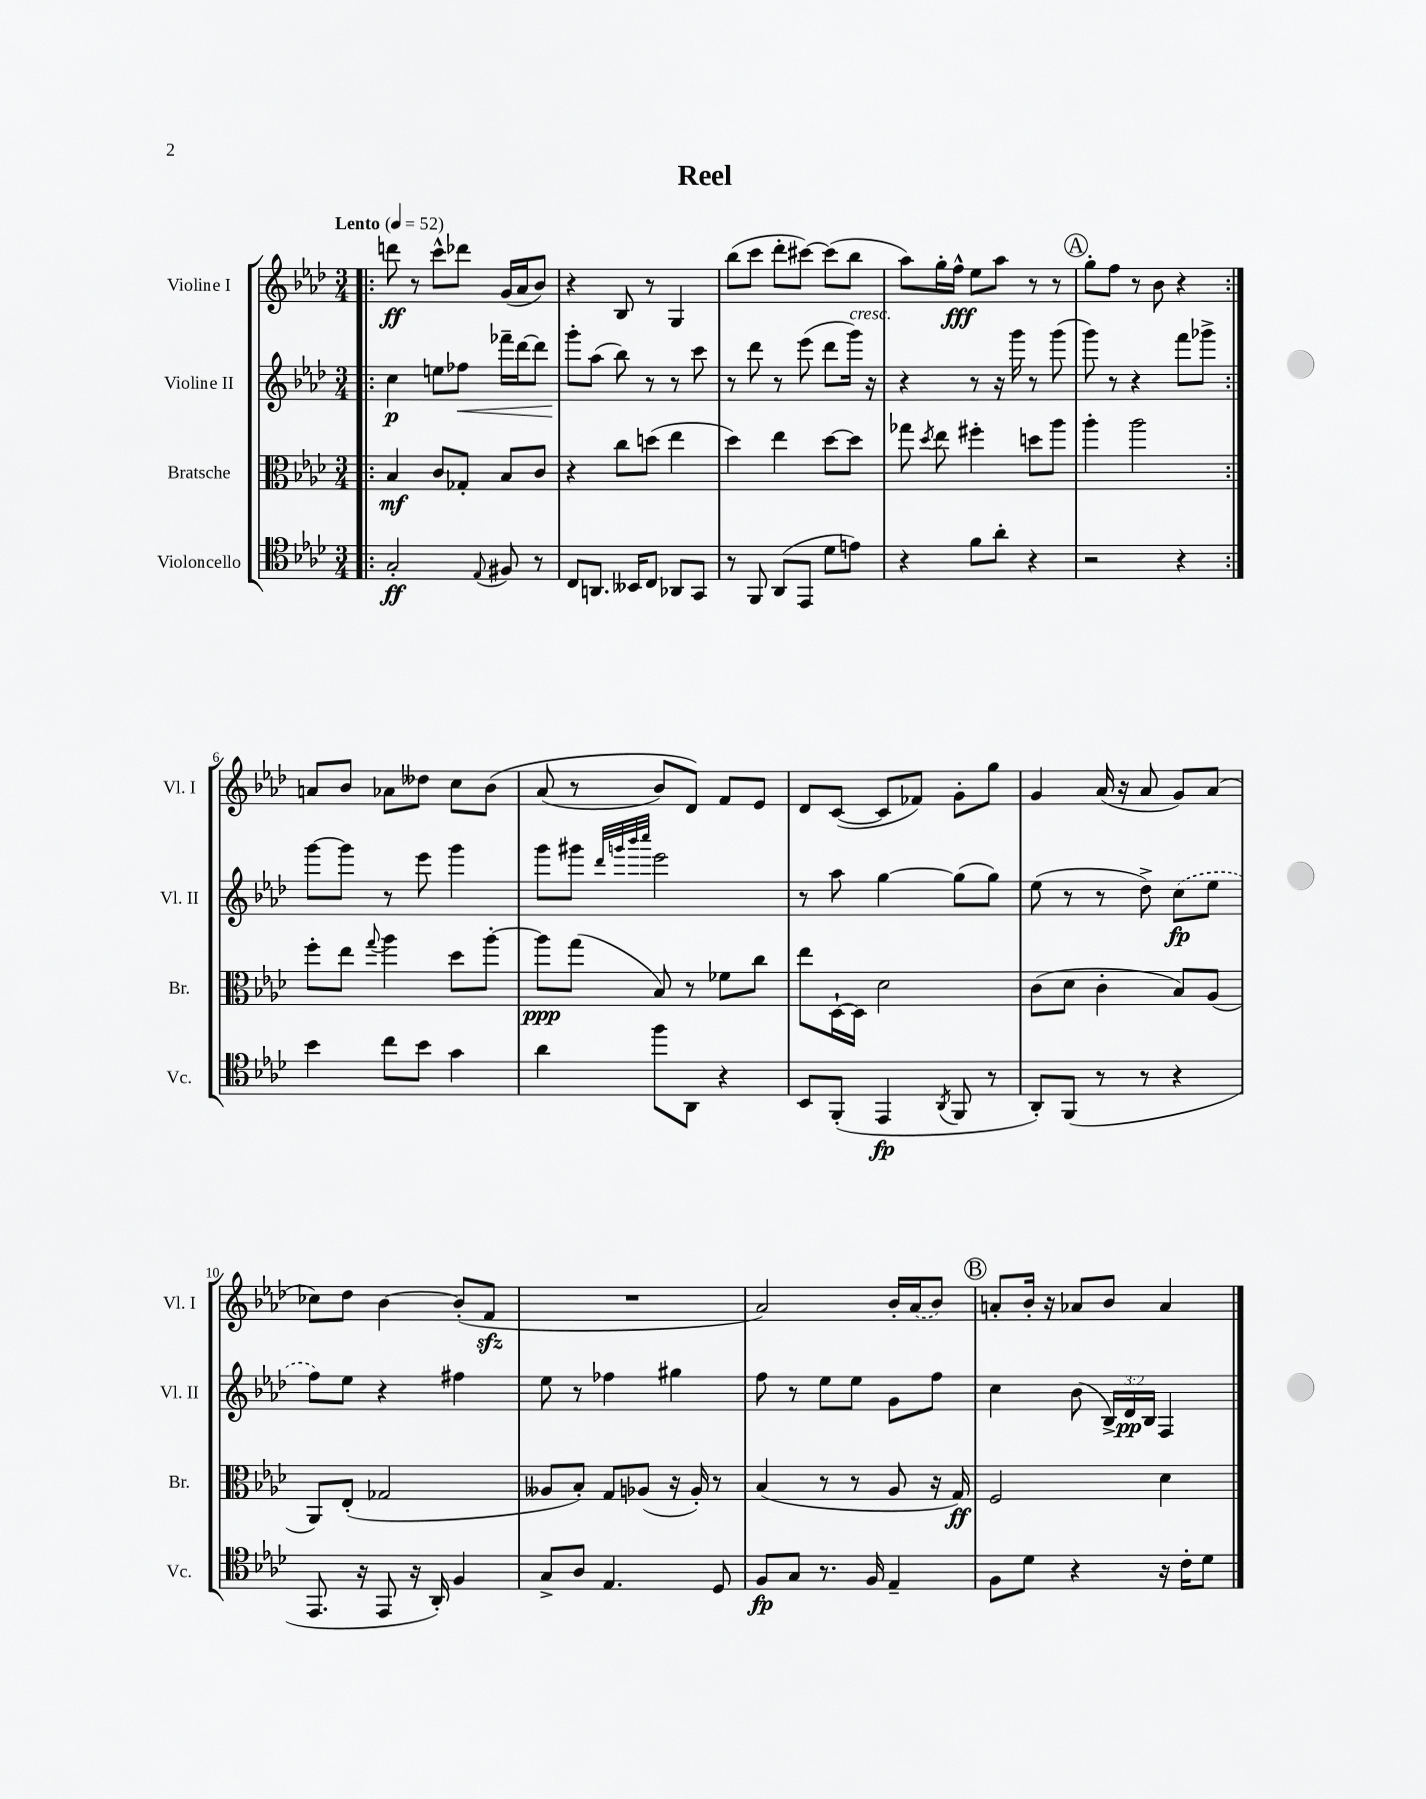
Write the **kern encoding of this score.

**kern	**dynam	**kern	**dynam	**kern	**dynam	**kern	**dynam
*part4	*part4	*part3	*part3	*part2	*part2	*part1	*part1
*staff4	*staff4	*staff3	*staff3	*staff2	*staff2	*staff1	*staff1
*I"Violoncello	*	*I"Bratsche	*	*I"Violine II	*	*I"Violine I	*
*I'Vc.	*	*I'Br.	*	*I'Vl. II	*	*I'Vl. I	*
*clefC4	*	*clefC3	*	*clefG2	*	*clefG2	*
*k[b-e-a-d-]	*	*k[b-e-a-d-]	*	*k[b-e-a-d-]	*	*k[b-e-a-d-]	*
*M3/4	*	*M3/4	*	*M3/4	*	*M3/4	*
*MM52	*	*MM52	*	*MM52	*	*MM52	*
=1!|:	=1!|:	=1!|:	=1!|:	=1!|:	=1!|:	=1!|:	=1!|:
!	!	!	!	!	!	!LO:TX:a:B:t=Lento	!
2G'/	ff	4B-/	mf	4cc\	p	8dddn\	ff
.	.	.	.	.	.	8r	.
.	.	8c/L	.	8een\L	.	8ccc^^\L	.
!	!	!	!	!	!LO:HP:b	!	!
.	.	8G-X'/J	.	8ff-X\J	<	8ddd-X\J	.
8qqE-/	.	.	.	.	.	.	.
8F#X/	.	8B-/L	.	16fff-X~\LL	.	(16g/LL	.
.	.	.	.	[16ddd-\J	.	16a-/J	.
8r	.	8c/J	.	8ddd-\J]	.	8b-/J)	.
=2	=2	=2	=2	=2	=2	=2	=2
8C/L	.	4r	.	8ggg'\L	.	4r	.
8.AAn/J	.	.	.	(8aa-\J	[	.	.
.	.	8cc\L	.	8bb-\)	.	8B-/	.
16BB--X/KL	.	.	.	.	.	.	.
8C/J	.	(8ddn\J	.	8r	.	8r	.
8AA-X/L	.	4ee-\	.	8r	.	4G/	.
8GG/J	.	.	.	8ccc\	.	.	.
=3	=3	=3	=3	=3	=3	=3	=3
8r	.	4dd-\)	.	8r	.	(8bb-\L	.
8FF/	.	.	.	8ddd-\	.	8ccc\J	.
(8AA-/L	.	4ee-\	.	8r	.	8ddd-'\L	.
8EE-/J	.	.	.	(8eee-\	.	[8ccc#X\J)	.
8d-\L	.	[8dd-\L	.	8ddd-\L	.	(8ccc#\L]	.
!	!	!	!	!LO:TX:a:i:t=cresc.	!	!	!
8en\J)	.	8dd-\J]	.	16ggg\Jk)	.	8bb-\J	.
.	.	.	.	16r	.	.	.
=4	=4	=4	=4	=4	=4	=4	=4
4r	.	8gg-X\	.	4r	.	8aa-\L)	.
.	.	8qdd-/	.	.	.	.	.
.	.	8ee-\	.	.	.	16gg'\L	.
.	.	.	.	.	.	16ff^^\JJ	fff
8f\L	.	4ff#X'\	.	8r	.	8ee-\L	.
8a-'\J	.	.	.	16r	.	8aa-\J	.
.	.	.	.	16ggg\	.	.	.
4r	.	8ddn\L	.	8r	.	8r	.
.	.	8aa-\J	.	(8ggg\	.	8r	.
!!LO:REH:place=s1:t=A
=5	=5	=5	=5	=5	=5	=5	=5
2r	.	4aa-'\	.	8ggg\)	.	8gg'\L	.
.	.	.	.	8r	.	8ff\J	.
.	.	2aa-\	.	4r	.	8r	.
.	.	.	.	.	.	8b-\	.
4r	.	.	.	8fff\L	.	4r	.
.	.	.	.	8ggg-X^\J	.	.	.
!!LO:LB:g=z
=6:|!	=6:|!	=6:|!	=6:|!	=6:|!	=6:|!	=6:|!	=6:|!
4b-\	.	8ff'\L	.	[8ggg\L	.	8an/L	.
.	.	8ee-\J	.	8ggg\J]	.	8b-/J	.
.	.	8qqgg/	.	.	.	.	.
8cc\L	.	4aa-\	.	8r	.	8a-X\L	.
8b-\J	.	.	.	8eee-\	.	8dd--X\J	.
4g\	.	8dd-\L	.	4ggg\	.	8cc\L	.
.	.	[8aa-'\J	.	.	.	(8b-\J	.
=7	=7	=7	=7	=7	=7	=7	=7
4a-\	.	8aa-\L]	ppp	8ggg\L	.	(8a-/	.
.	.	(8gg\J	.	8ggg#X\J	.	8r	.
.	.	.	.	32qqddd-/LLL	.	.	.
.	.	.	.	32qqgggn/	.	.	.
.	.	.	.	32qqbbb-/	.	.	.
.	.	.	.	32qqcccc/JJJ	.	.	.
8ff\L	.	8B-/)	.	2eee-\	.	8b-/L)	.
8AA-\J	.	8r	.	.	.	8d-/J)	.
4r	.	8f-X\L	.	.	.	8f/L	.
.	.	8cc\J	.	.	.	8e-/J	.
=8	=8	=8	=8	=8	=8	=8	=8
8BB-/L	.	8ee-\L	.	8r	.	8d-/L	.
(8FF'/J	.	[16D-`\L	.	8aa-\	.	([8c/J	.
.	.	16D-\JJ]	.	.	.	.	.
4EE-/	fp	2d-\	.	[4gg\	.	8c/L]	.
.	.	.	.	.	.	8f-X/J)	.
8qAA-/	.	.	.	.	.	.	.
8FF/	.	.	.	(8gg\L]	.	8g'\L	.
8r	.	.	.	8gg\J)	.	8gg\J	.
=9	=9	=9	=9	=9	=9	=9	=9
8AA-'/L)	.	(8c\L	.	(8ee-\	.	4g/	.
(8FF/J	.	8d-\J	.	8r	.	.	.
8r	.	4c'\	.	8r	.	(16a-/	.
.	.	.	.	.	.	16r	.
8r	.	.	.	8dd-^\)	.	8a-/	.
4r	.	8B-/L)	.	(8cc\L	fp	8g/L)	.
.	.	(8A-/J	.	8ee-\J	.	(8a-/J	.
!!LO:LB:g=z
=10	=10	=10	=10	=10	=10	=10	=10
8.EE-/	.	8AA-/L)	.	8ff\L)	.	8cc-X\L)	.
.	.	(8E-'/J	.	8ee-\J	.	8dd-\J	.
16r	.	.	.	.	.	.	.
8EE-/	.	2G-X/	.	4r	.	[4b-\	.
16r	.	.	.	.	.	.	.
16AA-'/)	.	.	.	.	.	.	.
4F/	.	.	.	4ff#X\	.	(8b-'/L]	.
.	.	.	.	.	.	8fzz/J	.
=11	=11	=11	=11	=11	=11	=11	=11
8G^/L	.	8A--X/L	.	8ee-\	.	2.r	.
8A-/J	.	8B-'/J)	.	8r	.	.	.
4.E-/	.	8G/L	.	4ff-X\	.	.	.
.	.	(8A-X/J	.	.	.	.	.
.	.	16r	.	4gg#X\	.	.	.
.	.	16A-'/)	.	.	.	.	.
8D-/	.	8r	.	.	.	.	.
=12	=12	=12	=12	=12	=12	=12	=12
8F/L	fp	(4B-/	.	8ff\	.	2a-/)	.
8G/J	.	.	.	8r	.	.	.
8.r	.	8r	.	8ee-\L	.	.	.
.	.	8r	.	8ee-\J	.	.	.
16F/	.	.	.	.	.	.	.
4E-~/	.	8A-/	.	8g\L	.	16b-'/LL	.
.	.	.	.	.	.	(16a-/J	.
.	.	16r	.	8ff\J	.	8b-/J)	.
.	.	16G/)	ff	.	.	.	.
!!LO:REH:place=s1:t=B
=13	=13	=13	=13	=13	=13	=13	=13
8F\L	.	2F/	.	4cc\	.	8an'/L	.
8d-\J	.	.	.	.	.	16b-'/Jk	.
.	.	.	.	.	.	16r	.
4r	.	.	.	(8b-\	.	8a-X/L	.
.	.	.	.	24B-^/LL)	.	8b-/J	.
.	.	.	.	24d-/	pp	.	.
.	.	.	.	24B-/JJ	.	.	.
16r	.	4d-\	.	4F/	.	4a-/	.
16c'\KL	.	.	.	.	.	.	.
8d-\J	.	.	.	.	.	.	.
==	==	==	==	==	==	==	==
*-	*-	*-	*-	*-	*-	*-	*-
